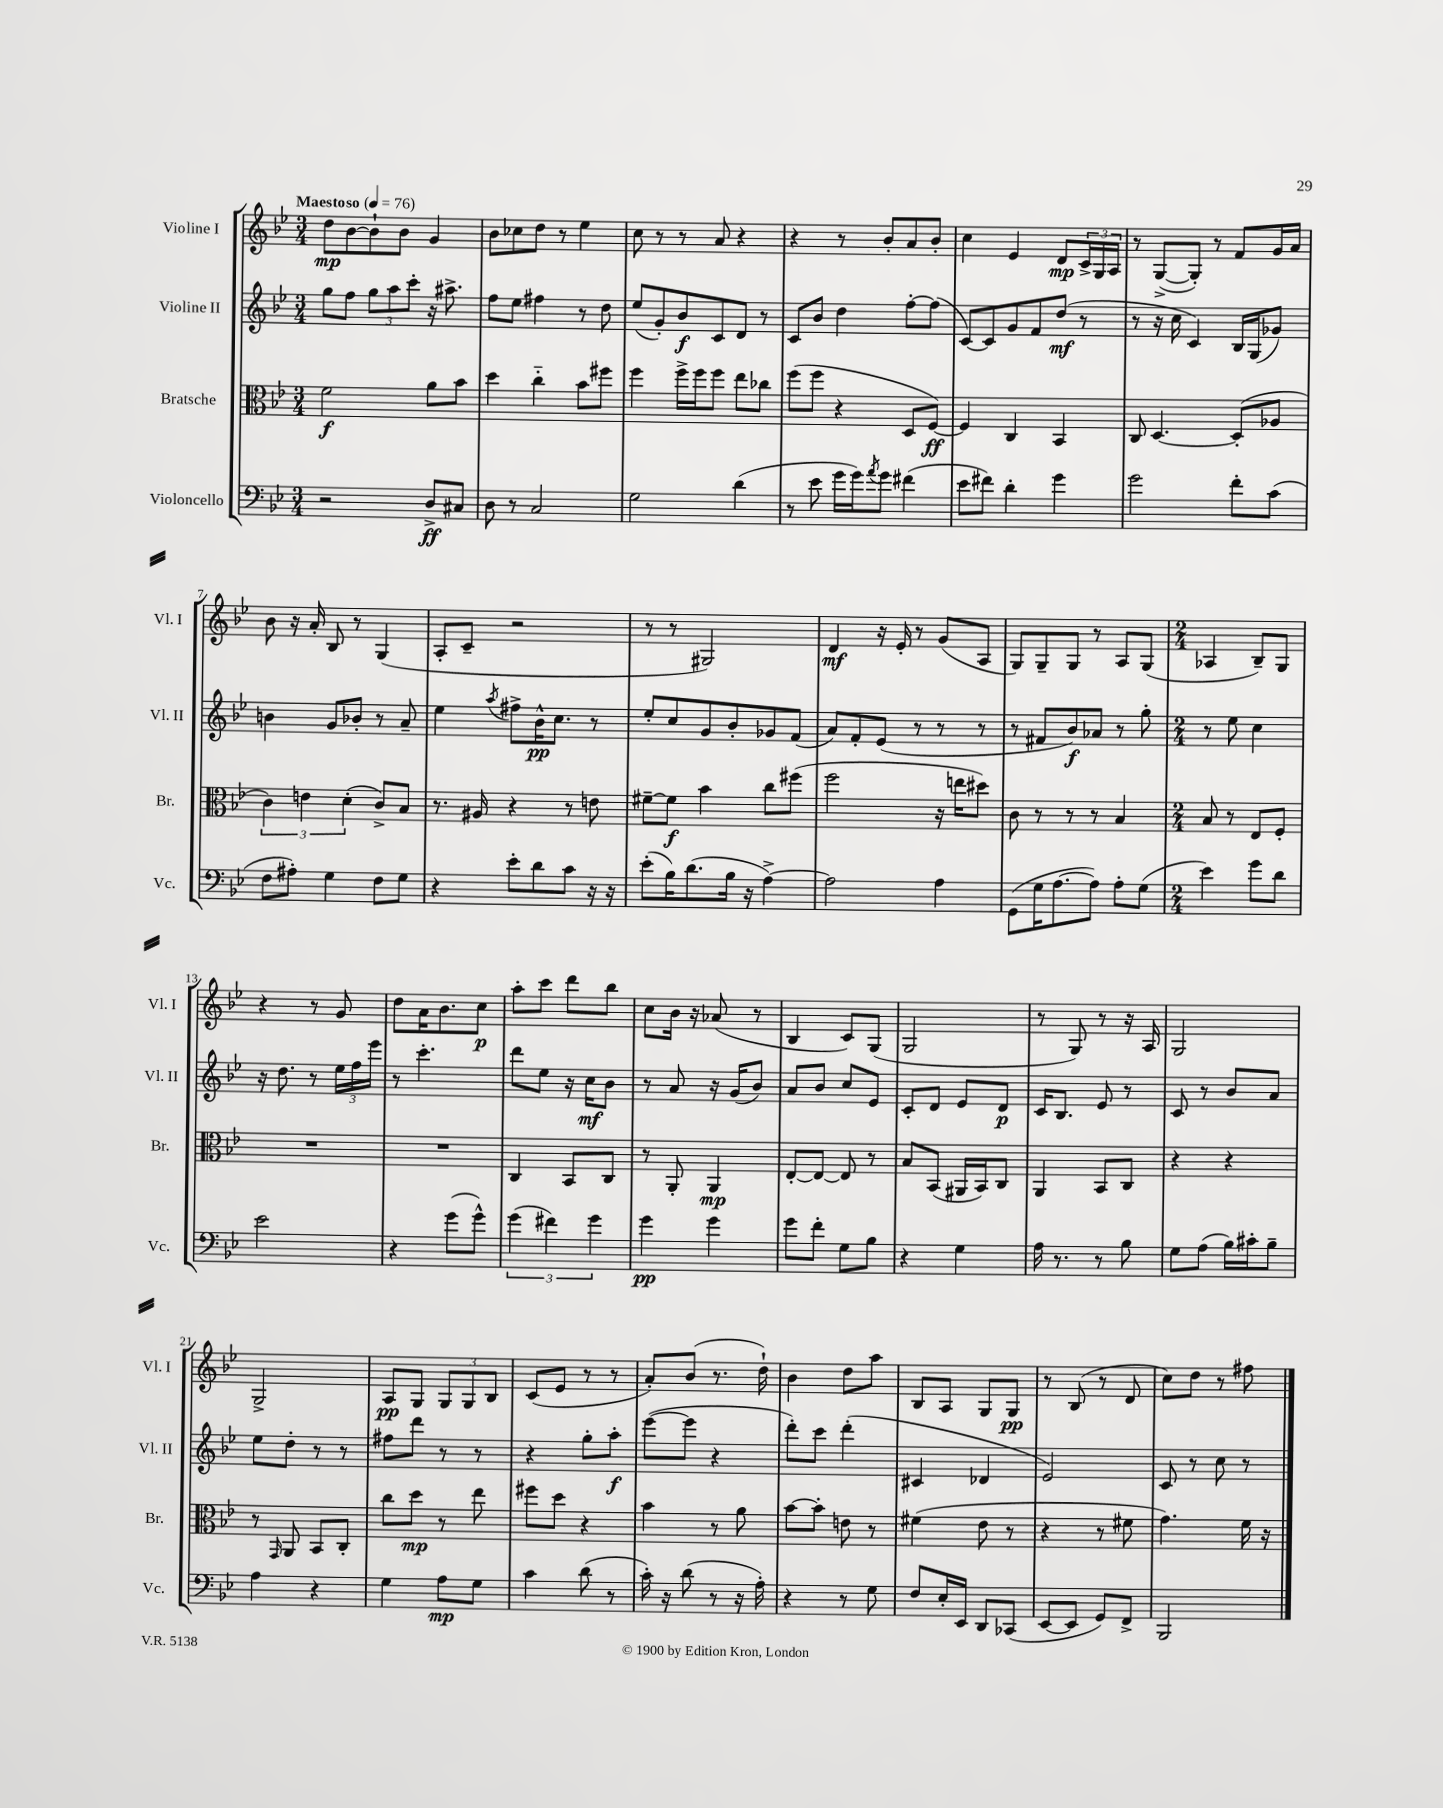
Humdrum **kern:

**kern	**kern	**kern	**kern
*staff4	*staff3	*staff2	*staff1
*clefF4	*clefC3	*clefG2	*clefG2
*k[b-e-]	*k[b-e-]	*k[b-e-]	*k[b-e-]
*M3/4	*M3/4	*M3/4	*M3/4
*MM76	*MM76	*MM76	*MM76
2r	2f\	8gg\L	8dd\L
.	.	8ff\J	[8b-\
.	.	12gg\L	8b-`\]
.	.	12aa\	.
.	.	.	8b-\J
.	.	12ccc'\J	.
8D^/L	8a\L	16r	4g/
.	.	8.aa#^\	.
8C#/J	8b-\J	.	.
=	=	=	=
8D\	4dd\	8ff\L	8b-\L
8r	.	8ee-\J	8cc-\
2C/	4cc'~\	4ff#\	8dd\J
.	.	.	8r
.	8b-\L	8r	4ee-\
.	8ff#\J	8dd\	.
=	=	=	=
2G\	4ff\	(8ee-/L	8cc\
.	.	8g'/)	8r
.	16ff^\LL	8b-/	8r
.	16ff\J	.	.
.	8ff\J	8c/	8a/
(4d\	8ee-\L	8d/J	4r
.	8cc-\J	8r	.
=	=	=	=
8r	(8ff\L	8c/L	4r
8e-\	8ff\J	8b-/J	.
16g\LL	4r	4dd\	8r
16g\J)	.	.	.
8qa/	.	.	.
8g\J	.	.	8b-'/L
(4f#\	8D/L	[8ff'\L	8a/
.	[8F/J)	(8ff\]J	8b-'/J
=	=	=	=
8e-\L	4F/]	[8c/L)	4cc\
8f#\J)	.	8c/]	.
4d'\	4C/	8g/	4e-/
.	.	8f/	.
4g\	4BB-/	(8dd/J	8d/L
.	.	8r	24c^/L
.	.	.	24G/
.	.	.	24A/JJ
=	=	=	=
2g\	8C/	8r	8r
.	[4.D/	16r	([8G^/L
.	.	16cc\	.
.	.	4c/)	8G'/]J)
.	.	.	8r
8f'\L	(8D'/]L	16B-/LL	8f/L
.	.	(16G/J	.
(8c\J	8A-/J	8g-/J)	16g/L
.	.	.	16a/JJ
=	=	=	=
8F\L	6c\)	4b\	8b-\
8A#'\J)	.	.	16r
.	6e\	.	.
.	.	.	16a'/
4G\	.	8g/L	8B-/
.	(6d'\	.	.
.	.	8b-'/J	8r
8F\L	8c^/L)	8r	(4G/
8G\J	8B-/J	8a~/	.
=	=	=	=
4r	8.r	4ee-\	8A'/L
.	.	.	8c~/J
.	16A#/	.	.
.	.	8qaa/	.
8e-'\L	4r	8ff#^\L	2r
8d\	.	16b-^^\K	.
.	.	8.cc\J	.
8c\J	8r	.	.
16r	8e\	8r	.
16r	.	.	.
=	=	=	=
(8e-'\L	[8f#~\L	8ee-'/L	8r
16B-\K)	8f#\]J	8cc/	8r
(8.d\	.	.	.
.	4b-\	8g/	2G#/)
16B-\Jk	.	8b-'/	.
16r	.	.	.
[4A^\)	8cc\L	8g-/	.
.	(8ff#\J	(8f/J	.
=	=	=	=
2A\]	2ff\	8a/L)	4d/
.	.	8f'/	.
.	.	(8e-/J	16r
.	.	.	16e-'/
.	.	8r	8r
4A\	16r	8r	(8g/L
.	16ee\LK	.	.
.	8dd#\J)	8r	8A/J
=	=	=	=
(8GG\L	8c\	8r	8G/L)
16G\K	8r	8f#/L	8G~/
[8.A\	.	.	.
.	8r	8b-/)	8G/J
8A\]J)	8r	8a-/J	8r
8A'\L	4B-/	8r	8A/L
(8G\J	.	8gg'\	(8G/J
=	=	=	=
*M2/4	*M2/4	*M2/4	*M2/4
4e-\)	8B-/	8r	4A-/
.	8r	8ee-\	.
8g\L	8E-/L	4cc\	8B-~/L)
8d\J	8F'/J	.	8G/J
=	=	=	=
2e-\	2r	16r	4r
.	.	8.dd\	.
.	.	8r	8r
.	.	24ee-\LL	8g/
.	.	24ff\	.
.	.	24eee-\JJ	.
=	=	=	=
4r	2r	8r	8dd\L
.	.	4.ccc'\	16a\K
.	.	.	8.b-\
(8g\L	.	.	.
8g^^\J)	.	.	8cc\J
=	=	=	=
(6g\	4C/	8ddd\L	8aa'\L
.	.	8ee-\J	8ccc\J
6f#\)	.	.	.
.	8BB-/L	16r	8ddd\L
.	.	16cc\LK	.
6g\	.	.	.
.	8C/J	8b-\J	8bb-\J
=	=	=	=
4g\	8r	8r	8cc\L
.	8AA'/	8a/	16b-\Jk
.	.	.	16r
4g\	4AA/	16r	(8a-/
.	.	(16g/LK	.
.	.	8b-/J)	8r
=	=	=	=
8g\L	[8E-'/L	8a/L	4B-/
8f'\J	8E-/_J	8b-/J	.
8G\L	8E-/]	8cc/L	8c/L)
8B-\J	8r	8e-/J	(8G/J
=	=	=	=
4r	8B-/L	8c'/L	2G/
.	(8BB-/J	8d/J	.
4G\	16AA#/LL	8e-/L	.
.	16BB-/J)	.	.
.	8C/J	8d/J	.
=	=	=	=
16A\	4AA/	16c/LK	8r
8.r	.	8.B-/J	.
.	.	.	8G/)
8r	8BB-/L	8e-/	8r
8B-\	8C/J	8r	16r
.	.	.	16A/
=	=	=	=
8G\L	4r	8c/	2G/
(8A\J	.	8r	.
16B-\LL)	4r	8b-/L	.
16c#'\J	.	.	.
8B-~\J	.	8a/J	.
=	=	=	=
4A\	8r	8ee-\L	2G^/
.	16qqGG/	.	.
.	8AA/	8dd'\J	.
4r	8BB-/L	8r	.
.	8C'/J	8r	.
=	=	=	=
4G\	8cc\L	8ff#\L	8A/L
.	8dd\J	8ddd\J	8G/J
8A\L	8r	8r	12G/L
.	.	.	12G/
8G\J	8ee-\	8r	.
.	.	.	12B-/J
=	=	=	=
4c\	8ff#\L	4r	(8c/L
.	8dd\J	.	8e-/J
(8d\	4r	8gg'\L	8r
8r	.	8aa'\J	8r
=	=	=	=
16c'\)	4b-\	([8eee-\L	8a'/L)
16r	.	.	.
(8d\	.	8eee-\]J	(8b-/J
8r	8r	4r	8.r
16r	8a\	.	.
16A'\)	.	.	16dd`\)
=	=	=	=
4r	[8b-\L	8ddd'\L)	4b-\
.	8b-'\]J	8ccc\J	.
8r	8e\	(4ddd'\	8dd\L
8G\	8r	.	8aa\J
=	=	=	=
8F/L	(4f#\	4c#/	8B-/L
16E-'/L	.	.	8A/J
16EE-/JJ	.	.	.
8DD/L	8e-\	4d-/	8G/L
(8CC-/J	8r	.	8G/J
=	=	=	=
[8EE-/L	4r	2e-/)	8r
8EE-/]J	.	.	(8B-/
8GG/L)	8r	.	8r
8FF^/J	8f#\	.	8d/
=	=	=	=
2BBB-/	4.g\)	8c/	8cc\L)
.	.	8r	8dd\J
.	.	8cc\	8r
.	16f\	8r	8ff#\
.	16r	.	.
==	==	==	==
*-	*-	*-	*-
